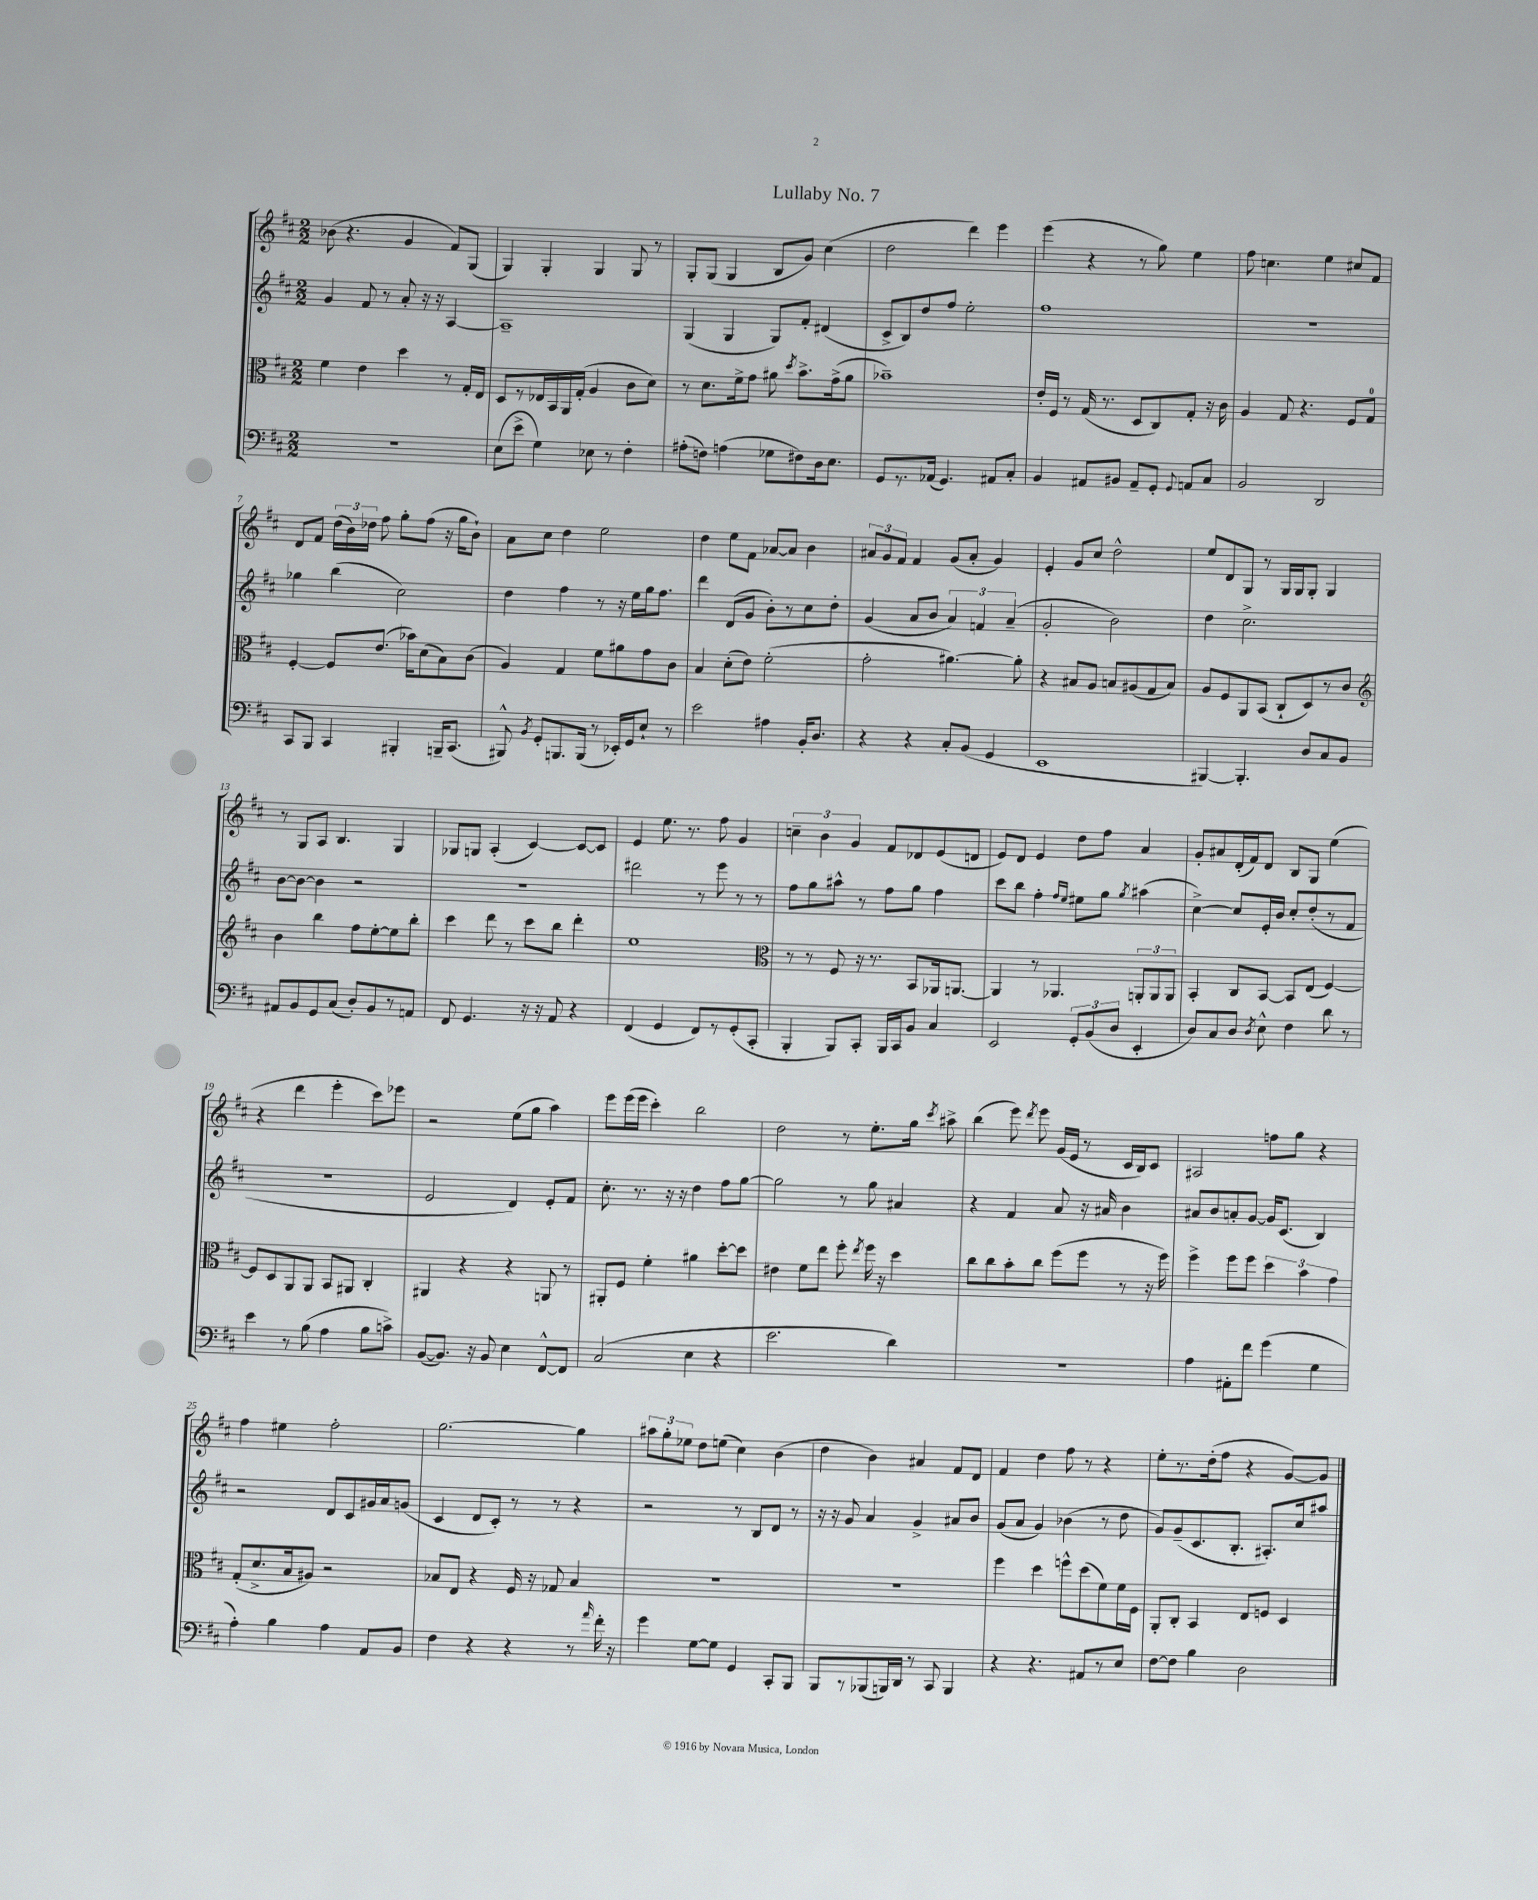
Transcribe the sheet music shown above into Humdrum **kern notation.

**kern	**kern	**kern	**kern
*staff4	*staff3	*staff2	*staff1
*clefF4	*clefC3	*clefG2	*clefG2
*k[f#c#]	*k[f#c#]	*k[f#c#]	*k[f#c#]
*M2/2	*M2/2	*M2/2	*M2/2
1r	4f#	4g	(8b-
.	.	.	4.r
.	4e	8f#	.
.	.	8r	.
.	4dd	8a'	4g
.	.	16r	.
.	.	16r	.
.	8r	[4A	8f#)
.	16G'	.	(8G
.	16E	.	.
=	=	=	=
(8E	8D	1A~]	4G)
8e^	8r	.	.
4G)	16E-	.	4G'
.	16BB	.	.
.	16AA	.	.
.	(16G'	.	.
8E-	4A	.	4G
8r	.	.	.
4F#'	8c#	.	8G
.	8d)	.	8r
=	=	=	=
(8A#'	8r	(4G	8G'
8F)	8.d	.	(8G
(4A	.	4G	4G
.	16f#^	.	.
.	8g	.	.
8G-	8a#	8G)	8B
.	8qdd	.	.
8F#)	8.b^	8f#'	8g)
16D	.	(4d#	(4cc#
8.E	(16g^	.	.
.	8a#	.	.
=	=	=	=
8GG	1b-~)	8c#^	2dd
8.r	.	8B)	.
.	.	8dd	.
(16AA-	.	.	.
4.GG)	.	8ff#	.
.	.	2ee'	4ddd)
8AA#	.	.	4eee
8C#'	.	.	.
=	=	=	=
4BB	16e'	1ff#	(4eee
.	16F#	.	.
.	8r	.	.
8AA#	(16G	.	4r
.	8.r	.	.
8BB#	.	.	.
8AA#~	8D	.	8r
8GG'	8C#)	.	8gg)
8qqGG	.	.	.
8AA	8G'	.	4ee
8C#	16r	.	.
.	16c#	.	.
=	=	=	=
2BB	4A	1r	8ff#
.	.	.	4.cc
.	8G	.	.
.	4.r	.	.
2DD	.	.	4ee
.	8F#	.	8cc#
.	8G	.	8f#
=	=	=	=
8CC#	[4F#'	4gg-	8d
8BBB	.	.	8f#
4CC#	8F#]	(4bb	(24dd
.	.	.	24b)
.	.	.	24dd-
.	(8.e	.	8ff#
4BBB#'	.	2cc#)	8gg'
.	16b-)	.	.
.	(8d	.	(8ff#
16BBB~	8B)	.	16r
(8.CC#	.	.	16gg
.	(8c#	.	8b`)
=	=	=	=
8BBB#^^)	4A)	4dd	8a
8qBB	.	.	.
8GG'	.	.	8cc#
8.BBB	4G	4ff#	4dd
(16BBB	.	.	.
8r	8f#	8r	2ee
16EE-')	8a#	16r	.
16GG	.	16ee	.
8E`	8g	16gg	.
.	.	8.ff#	.
8r	8c#	.	.
=	=	=	=
2e	4B	4ddd	4dd
.	(8d'	(8d	8ee
.	8e)	8g	8f#
4A#	(2f#'	8b')	[8a-
.	.	8r	8a-]
16BB'	.	8cc#	4b
8.D	.	.	.
.	.	8dd'	.
=	=	=	=
4r	2g'	(4g	12a#
.	.	.	12g
.	.	.	12f#
4r	.	8a	4f#
.	.	8b	.
8C#'	[4.a#)	6a)	(8g
(8BB	.	.	8a#'
.	.	6f	.
4GG	.	.	4g)
.	.	(6a~	.
.	8a#']	.	.
=	=	=	=
1EE	4r	2g'	4e'
.	8B#	.	8g
.	8A	.	8cc#
.	8B	2b)	2dd^^
.	(8A#	.	.
.	8G	.	.
.	8B)	.	.
=	=	=	=
[4BBB#)	8A	4dd	8ee
.	8F#	.	8d
4.BBB#']	8AA	2.cc#^	8G
.	(8BB	.	8r
.	8C#`	.	16G
.	.	.	16G
8D	8D)	.	8G'
8C#	8r	.	4G
8BB	8c#	.	.
=	=	=	=
*	*clefG2	*	*
8AA#	4b	[8b	8r
8BB	.	8b_	8G
8GG	4bb	4b]	8A
(8C#	.	.	4.B
8D')	8ff#	2r	.
8BB	[8ee'	.	.
8r	8ee]	.	4G
8AA	8bb'	.	.
=	=	=	=
8FF#	4ccc#	1r	8G-
4.GG	.	.	8G
.	8ddd	.	(4A'
.	8r	.	.
16r	8ccc#	.	[4c#)
16r	.	.	.
8AA	8bb	.	.
4r	4ddd'	.	8c#_
.	.	.	8c#]
=	=	=	=
(4FF#	1ee	2ddd#	4e
4GG	.	.	8.ee
.	.	.	8.r
8FF#)	.	8r	.
8r	.	8eee	8ff#
(8GG'	.	8r	4g
8CC#'	.	8r	.
=	=	=	=
*	*clefC3	*	*
4BBB'	8r	8ff#	6cc~
.	8r	8gg	.
.	.	.	6b
8BBB)	8F#	8aa#^^	.
.	.	.	6g
8CC#'	16r	8r	.
.	8.r	.	.
16BBB	.	8ff#	8f#
16CC#	.	.	.
8BB	8BB	8gg	8d-
4C#	16AA-	4ff#	(8e
.	[8.AA	.	.
.	.	.	8d
=	=	=	=
2EE	4AA]	8ccc#	8e)
.	.	8bb	8d
.	8r	4ff#'	4e
.	4.AA-	.	.
.	.	16qqff#	.
.	.	16qqee	.
12GG'	.	8ee#	8dd
(12BB	.	.	.
.	.	8gg	8ff#
12D	.	.	.
.	.	8qgg	.
4EE'	12AA'	(4aa#	4a
.	12AA	.	.
.	12AA	.	.
=	=	=	=
8D)	4BB'	[4cc#^)	8g'
8C#	.	.	8a#
8D	8C#	8cc#]	(16d'
.	.	.	16f#)
8qD	.	.	.
8E^^	[8BB	16e'	8d
.	.	16b	.
4F#	8BB]	8cc#'	8B
.	(8E	(8dd'	8G
8d	[4F#)	8r	(4ee
8r	.	8f#	.
=	=	=	=
4e	8F#]	1r	4r
.	8D	.	.
8r	8AA	.	4ddd
(8B	8AA	.	.
4A	8BB	.	4eee'
.	8AA#	.	.
8B	4C#'	.	8ccc#)
8c^)	.	.	8eee-
=	=	=	=
([8BB	4AA#	2e	2r
8.BB])	.	.	.
.	4r	.	.
16r	.	.	.
8BB	.	.	.
4E	4r	4d)	(8ee
.	.	.	8gg
[8FF#^^	8AA	8e'	4aa)
8FF#]	8r	8f#	.
=	=	=	=
(2C#	8AA#'	8.cc#'	8eee
.	8F#	.	(16eee
.	.	8.r	16eee
.	4f#'	.	4ccc#')
.	.	16r	.
.	.	16r	.
4E	4a#	4dd	2bb
4r	[8dd'	8ff#	.
.	8dd]	[8gg	.
=	=	=	=
2.e	4e#	2gg]	2dd
.	8f#	.	.
.	8ee	.	.
.	8ff#'	8r	8r
.	8qee	.	.
.	16ff#	8gg	8.ee'
.	16r	.	.
4d)	4dd	4a#	.
.	.	.	16gg
.	.	.	8qccc#
.	.	.	8aa#^
=	=	=	=
1r	8cc#	4r	(4bb
.	8cc#	.	.
.	8b'	4f#	8eee)
.	.	.	8qddd
.	8cc#	.	8eee
.	(8ff#	8a	(16g
.	.	.	16e
.	8ff#	16r	8r
.	.	16a#	.
.	8r	4b	16c#
.	.	.	16B)
.	16r	.	8c#
.	16ff#)	.	.
=	=	=	=
4A	4ff#^	8a#	2A#
.	.	8b	.
8AA#'	8ff#	8a'	.
8f#	8ff#	[8g	.
(4g	6dd	16g]	8ff
.	.	(8.c#	.
.	.	.	8gg
.	6b	.	.
4G	.	4B)	4r
.	6g	.	.
=	=	=	=
4A')	(8G'	2r	4ff#
.	8.d^	.	.
4B	.	.	4ee#
.	16B	.	.
.	8A#)	.	.
4A	2r	8d	2ff#'
.	.	8c#	.
8AA	.	16g#	.
.	.	16a	.
8BB	.	(8g	.
=	=	=	=
4F#	8B-	4c#	[2.gg
.	8E	.	.
4r	4r	8d	.
.	.	8c#')	.
4r	16F#	8r	.
.	16r	.	.
.	8G-	8r	.
8r	4B-	4r	4gg]
16qqa	.	.	.
16f#'	.	.	.
16r	.	.	.
=	=	=	=
4g	1r	2r	12aa#
.	.	.	12gg'
.	.	.	12ee-
[8G	.	.	8dd
8G]	.	.	(8ee
4GG	.	8r	4cc#)
.	.	8B	.
8CC#'	.	8d	(4b
8BBB	.	8r	.
=	=	=	=
8BBB	1r	16r	4dd
.	.	16r	.
8r	.	8g	.
(8BBB-	.	4a	4b)
16BBB)	.	.	.
16DD	.	.	.
8r	.	4g^	4a#
8CC#	.	.	.
4BBB	.	8a#	8f#
.	.	8b	8d
=	=	=	=
4r	4ff#	(8g	4f#
.	.	8a	.
4.r	4dd	4g)	4dd
.	8ff^^	(4b-	8ff#
8AA#	(8dd	.	8r
8r	8f#)	8r	4r
8E	16f#	8dd	.
.	16F#	.	.
=	=	=	=
[8F#	8AA'	8g)	8ee'
8F#]	8C#'	(8g~	8.r
4B	4BB	8.c#	.
.	.	.	(16dd'
.	.	.	8ff#
.	.	8.B'	.
2D	8E	.	4r
.	8F	8.A#')	.
.	4D	.	[8g)
.	.	16cc#	.
.	.	8aa#	8g]
==	==	==	==
*-	*-	*-	*-
